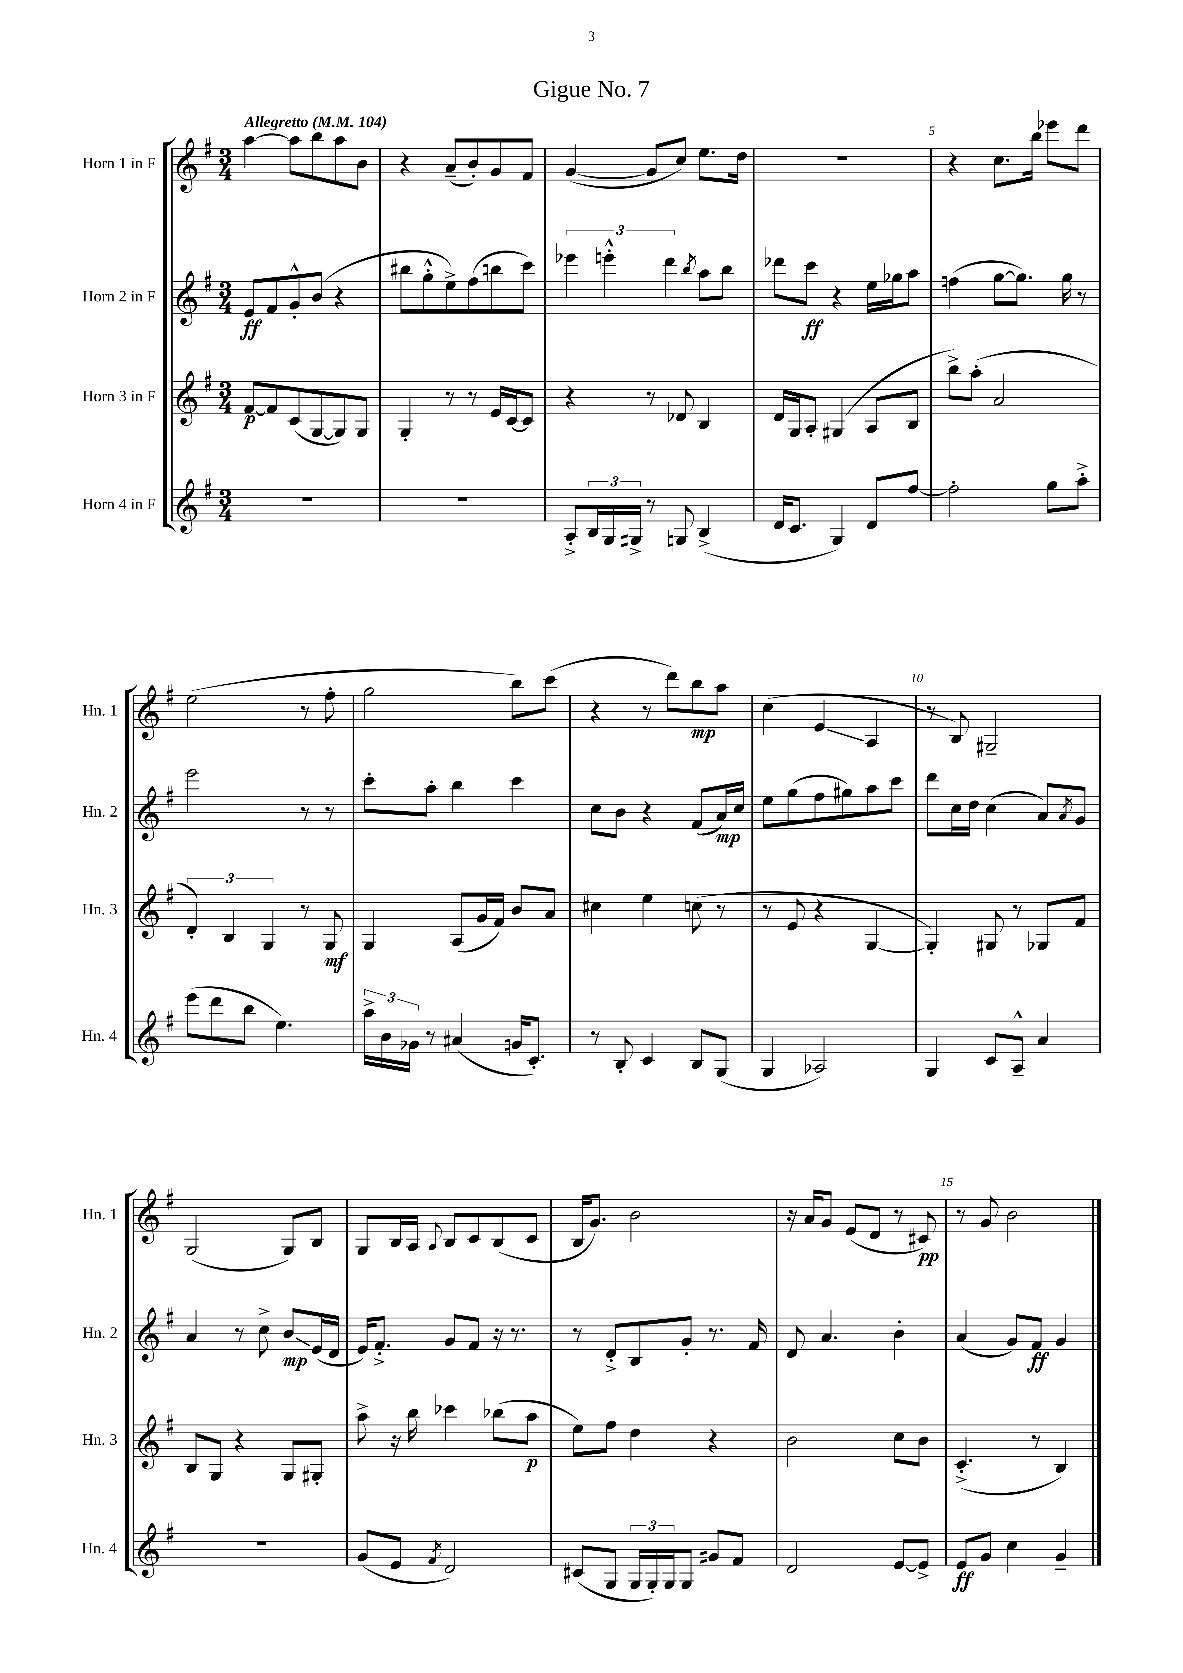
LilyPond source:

\header { title = "Gigue No. 7" }
<<
\new StaffGroup <<
\new Staff = "s0" \with { instrumentName = "Horn 1 in F" shortInstrumentName = "Hn. 1" } {
    \clef treble \key g \major \numericTimeSignature \time 3/4 \tempo "Allegretto" 4 = 104
    a''4~ a''8 b''8 a''8 b'8 |
    r4 a'8--( b'8-.) g'8 fis'8 |
    g'4~( g'8 c''8) e''8. d''16 |
    R2. |
    r4 c''8. b''16 ees'''8 d'''8 |
    e''2( r8 fis''8-. |
    g''2 b''8) c'''8( |
    r4 r8 d'''8) b''8\mp a''8 |
    c''4( e'4\glissando a4 |
    r8 b8) gis2-- |
    g2( g8) b8 |
    g8 b16 a16 \appoggiatura { a8 } b8 c'8 b8( c'8 |
    b16 g'8.) b'2 |
    r16 a'16 g'8 e'8( d'8 r8 cis'8\pp) |
    r8 g'8 b'2 \bar "|." |
}
\new Staff = "s1" \with { instrumentName = "Horn 2 in F" shortInstrumentName = "Hn. 2" } {
    \clef treble \key g \major \numericTimeSignature \time 3/4
    e'8\ff fis'8 g'8-.-^ b'8( r4 |
    bis''8 g''8-.-^ e''8->) fis''8( b''8 c'''8) |
    \tuplet 3/2 { ees'''4 e'''4-.-^ d'''4 } \acciaccatura { b''8 } a''8 b''8 |
    des'''8 c'''8\ff r4 e''16 ges''16 a''8 |
    f''4( g''8~ g''8.) g''16 r8 |
    e'''2 r8 r8 |
    c'''8-. a''8-. b''4 c'''4 |
    c''8 b'8 r4 fis'8( a'16\mp) c''16 |
    e''8 g''8( fis''8 gis''8) a''8 c'''8 |
    d'''8 c''16 d''16 c''4( a'8) \acciaccatura { a'8 } g'8 |
    a'4 r8 c''8-> b'8\glissando\mp e'16( d'16 |
    e'16) fis'8.-.-> g'8 fis'8 r16 r8. |
    r8 d'8-.-> b8 g'8-. r8. fis'16 |
    d'8 a'4. b'4-. |
    a'4( g'8) fis'8\ff g'4 \bar "|." |
}
\new Staff = "s2" \with { instrumentName = "Horn 3 in F" shortInstrumentName = "Hn. 3" } {
    \clef treble \key g \major \numericTimeSignature \time 3/4
    fis'8~\p fis'8 c'8( g8~ g8) g8 |
    g4-. r8 r8 e'16 c'16~ c'8 |
    r4 r8 des'8 b4 |
    d'16 g16 a8-. gis4( a8 b8 |
    b''8->) a''8-.( a'2 |
    \tuplet 3/2 { d'4-.) b4 g4 } r8 g8\mf |
    g4 a8( g'16 fis'16) b'8 a'8 |
    cis''4 e''4 c''8( r8 |
    r8 e'8 r4 g4~ |
    g4-.) gis8 r8 ges8 fis'8 |
    b8 g8 r4 g8 gis8-. |
    a''8-> r16 b''16 ces'''4 bes''8( a''8\p |
    e''8) fis''8 d''4 r4 |
    b'2 c''8 b'8 |
    c'4.-.->( r8 b4) \bar "|." |
}
\new Staff = "s3" \with { instrumentName = "Horn 4 in F" shortInstrumentName = "Hn. 4" } {
    \clef treble \key g \major \numericTimeSignature \time 3/4
    R2. |
    R2. |
    a8-.-> \tuplet 3/2 { b16 g16 gis16-> } r8 g8 b4->( |
    d'16 c'8. g4) d'8 fis''8~ |
    fis''2-. g''8 a''8-.-> |
    e'''8( d'''8 b''8 e''4.) |
    \tuplet 3/2 { a''16-> b'16 ges'16 } r8 ais'4( g'16 c'8.-.) |
    r8 b8-. c'4 b8 g8( |
    g4 aes2) |
    g4 c'8 a8---^ a'4 |
    R2. |
    g'8( e'8 \acciaccatura { fis'8 } d'2) |
    cis'8( g8 \tuplet 3/2 { g16 g16-.) g16 } g8 gis'8 fis'8 |
    d'2 e'8~ e'8-> |
    e'8\ff g'8 c''4 g'4-- \bar "|." |
}
>>
>>
\layout { \context { \Score \override BarNumber.break-visibility = ##(#f #t #t) barNumberVisibility = #(every-nth-bar-number-visible 5) } }
